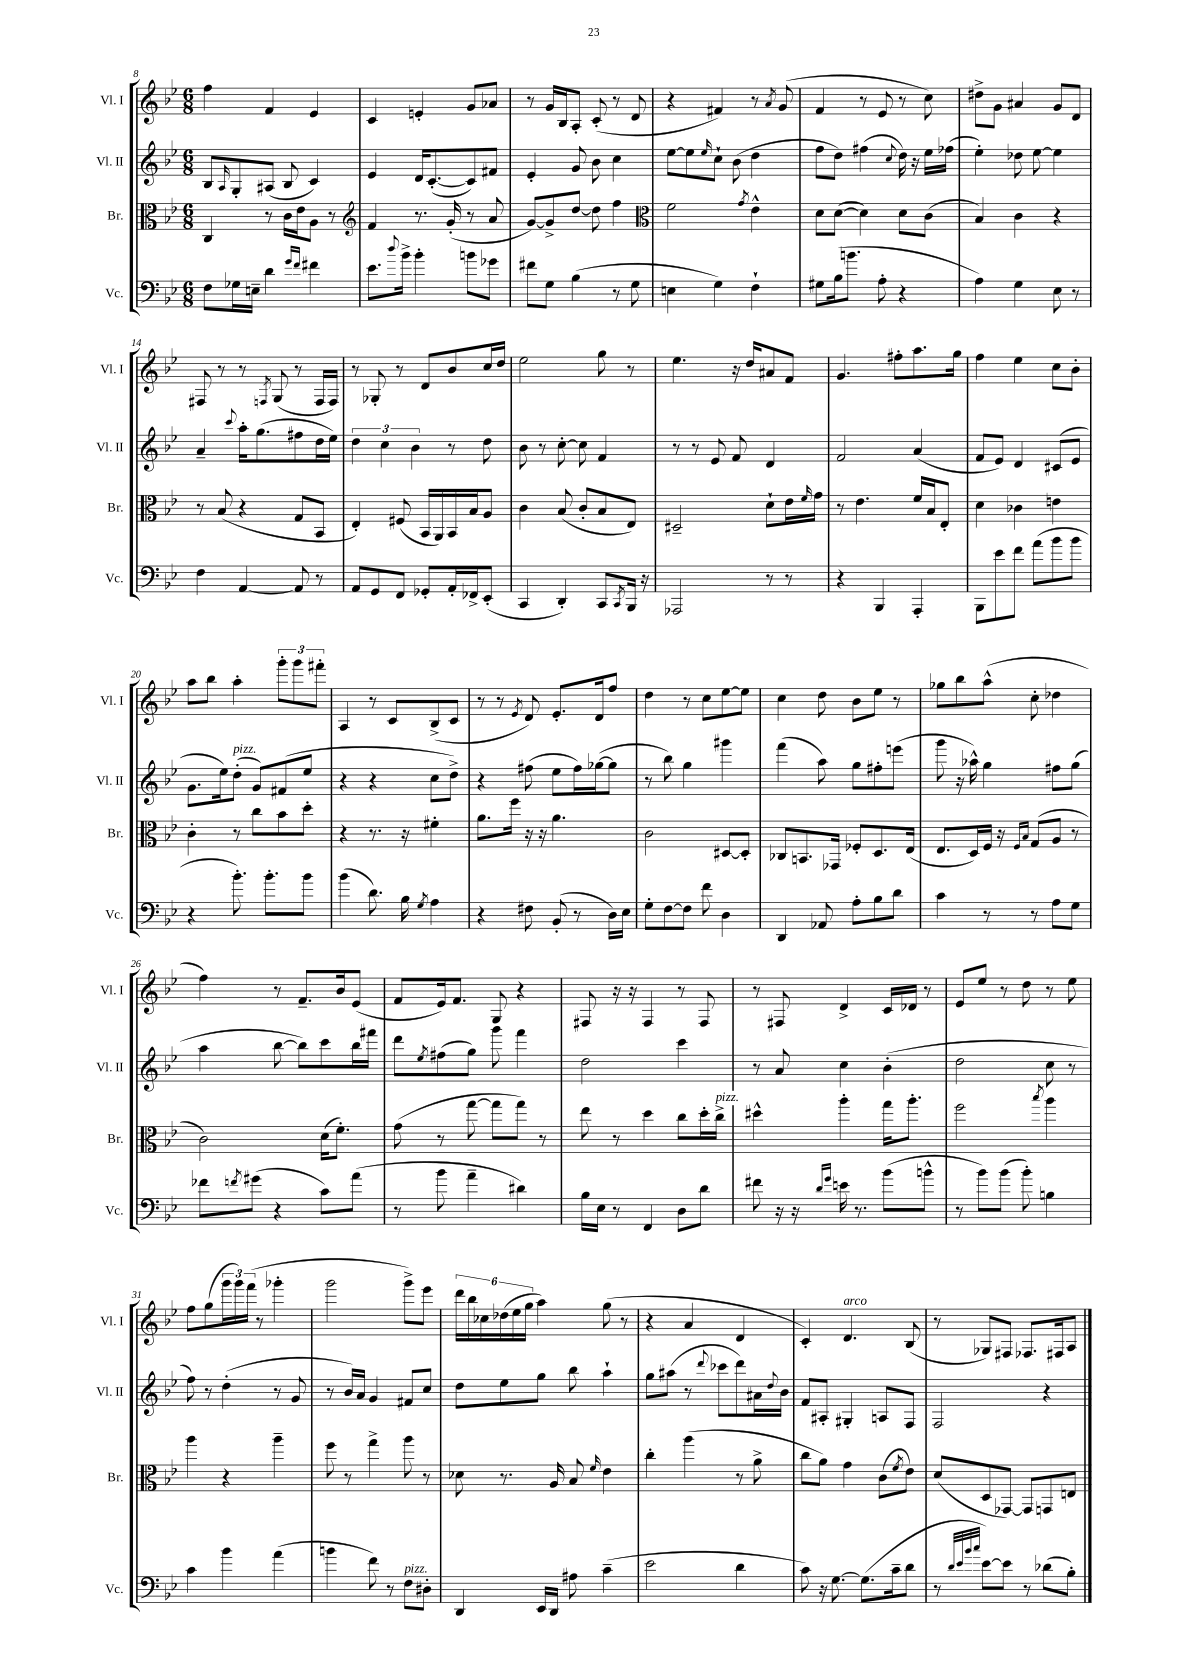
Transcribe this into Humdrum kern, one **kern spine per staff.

**kern	**kern	**kern	**kern
*part4	*part3	*part2	*part1
*staff4	*staff3	*staff2	*staff1
*I"Vc.	*I"Br.	*I"Vl. II	*I"Vl. I
*I'Vc.	*I'Br.	*I'Vl. II	*I'Vl. I
*clefF4	*clefC3	*clefG2	*clefG2
*k[b-e-]	*k[b-e-]	*k[b-e-]	*k[b-e-]
*M6/8	*M6/8	*M6/8	*M6/8
=8	=8	=8	=8
8F\L	4C/	8B-/L	4ff\
.	.	16qqA/	.
16G-X\L	.	8G'/	.
16En~\JJ	.	.	.
4d\	8r	(8A#X/J	4f/
.	16c\LL	8B-/	.
.	16e-\J	.	.
16qqg/LL	.	.	.
16qqf/JJ	.	.	.
4f#X\	8A\J	4c/)	4e-/
.	8r	.	.
=9	=9	=9	=9
*	*clefG2	*	*
8.e-\L	4f/	4e-/	4c/
8qqdd/	.	.	.
16b-^\Jk	.	.	.
4b-'\	8.r	16d/KL	4en'/
.	.	([8.c'/	.
.	(16g'/	.	.
8bn\L	8r	8c/])	8g/L
8g-X\J	8a/	8f#X/J	8a-X/J
=10	=10	=10	=10
8f#X\L	[8g/L)	4e-'/	8r
8G\J	8g^/]	.	16g/LL
.	.	.	16B-/J
(4B-\	[8dd/J	8g/	8A'/J
.	8dd\]	8b-\	(8c'/
8r	4ff\	4cc\	8r
8G\	.	.	8d/
=11	=11	=11	=11
*	*clefC3	*	*
4En\	2f\	[8ee-\L	4r
.	.	8ee-\]	.
.	.	16qqee-/	.
4G\)	.	8cc`\J	4f#X/)
.	.	(8b-\	.
.	8qg/	.	.
4F`\	4e-^^\	4dd\	8r
.	.	.	8qa/
.	.	.	(8g/
=12	=12	=12	=12
8G#X\L	8d\L	8ff\L	4f/
(16B-\k	([8d\J	8dd\J)	.
8.bn\J	.	.	.
.	4d\])	(4ff#X\	8r
8A'\	.	.	8e-/
.	.	8qqcc/	.
4r	8d\L	16dd\)	8r
.	.	16r	.
.	(8c\J	16ee-\LL	8cc\)
.	.	(16ff-X\JJ	.
=13	=13	=13	=13
4A\)	4B-/)	4ee-'\)	8dd#X^\L
.	.	.	8g\J
4G\	4c\	8dd-X\	4a#X/
.	.	[8ee-\	.
8E-\	4r	4ee-\]	8g/L
8r	.	.	8d/J
!!LO:LB:g=z
=14	=14	=14	=14
4F\	8r	4a~/	8F#X/
.	(8B-/	.	8r
.	.	8qqccc/	.
[4AA/	4r	16aa'\KL	8r
.	.	(8.gg\	.
.	.	.	8qFn/
.	.	.	(8G/
8AA/]	8G/L	8ff#X\	8r
8r	8BB-/J	16dd\L	16F/LL
.	.	16ee-\JJ)	16F/JJ)
=15	=15	=15	=15
8AA/L	4E-'/)	6dd\	8r
8GG/	.	.	8G-X'/
.	.	6cc\	.
8FF/J	(8F#X/	.	8r
.	.	6b-\	.
8GG-X'/L	16BB-/LL	.	8d/L
.	16AA/)	.	.
16AA'/L	16BB-/	8r	8b-/
16FF-X^/J	16B-/J	.	.
(8EE-'/J	8A/J	8dd\	16cc/L
.	.	.	16dd/JJ
=16	=16	=16	=16
4CC/	4c\	8b-\	2ee-\
.	.	8r	.
4DD'/)	(8B-/	[8cc'\	.
.	8c'/L	8cc\]	.
8CC/L	8B-/	4f/	8gg\
8qCC/	.	.	.
16BBB-/Jk	8E-/J)	.	8r
16r	.	.	.
=17	=17	=17	=17
2AAA-X/	2D#X~/	8r	4.ee-\
.	.	8r	.
.	.	8e-/	.
.	.	8f/	16r
.	.	.	16dd/KL
8r	8d`\L	4d/	8a#X/
8r	16e-\L	.	8f/J
.	16qqf/	.	.
.	16g\JJ	.	.
=18	=18	=18	=18
4r	8r	2f/	4.g/
.	4.e-\	.	.
4BBB-/	.	.	.
.	.	.	8ff#X'\L
4AAA'/	16f/LL	(4a/	8.aa\
.	16B-/J	.	.
.	8E-'/J	.	.
.	.	.	16gg\Jk
=19	=19	=19	=19
8BBB-\L	4d\	8f/L	4ff\
8e-\	.	8e-/J)	.
8f\J	4c-X\	4d/	4ee-\
(8a\L	.	.	.
8b-\	4en\	(8c#X/L	8cc\L
8b-\J	.	8e-/J	8b-'\J
!!LO:LB:g=z
=20	=20	=20	=20
4r	4c'\	8.g\L	8aa\L
.	.	.	8bb-\J
.	.	16ee-\k)	.
!	!	!LO:TX:a:i:t=pizz.	!
8.b-'\)	8r	(8dd'\J	4aa'\
.	8cc\L	8g/L)	.
8.b-'\L	.	.	.
.	8b-\	(8f#X/	12ggg'\L
.	.	.	12ggg\
8b-\J	8dd'\J	8ee-/J	.
.	.	.	12fff#X'\J
=21	=21	=21	=21
(4b-\	4r	4r	4A/
8.d\)	8.r	4r	8r
.	.	.	8c/L
16B-\	16r	.	.
8qG/	.	.	.
4A\	4f#X'\	8cc\L	(8B-^/
.	.	8dd^\J)	8c/J
=22	=22	=22	=22
4r	8.a\L	4r	8r
.	.	.	8r
.	16ff\Jk	.	.
.	.	.	8qe-/
8F#X\	16r	(8ff#X\	8d/)
.	16r	.	.
(8BB-'/	4.a\	8ee-\L	8.e-'/L
8r	.	16ff#\L)	.
.	.	([16gg-X\J	16d/k
16D\LL)	.	8gg-\J]	8ff/J
16E-\JJ	.	.	.
=23	=23	=23	=23
8G'\L	2c\	8r	4dd\
[8F\	.	8bb-\)	.
8F\J]	.	4gg\	8r
8f\	.	.	8cc\L
4D\	[8D#X/L	4ggg#X\	[8ee-\
.	8D#'/J]	.	8ee-\J]
=24	=24	=24	=24
4DD/	8C-X/L	(4fff\	4cc\
.	8.BBn/	.	.
8AA-X/	.	8aa\)	8dd\
.	16GG-X/Jk	.	.
8A'\L	8F-X'/L	8gg\L	8b-\L
8B-\	8.D/	8ff#X'\	8ee-\J
8d\J	.	(8eeen\J	8r
.	(16E-/Jk	.	.
=25	=25	=25	=25
4c\	8.E-/L	8ggg\	8gg-X\L
.	.	16r	8bb-\
.	16D/L)	16aa-X^^\)	.
8r	16F/JJ	4gg\	(8aa^^\J
.	16r	.	.
.	16qqF/LL	.	.
.	16qqB-/JJ	.	.
8r	(8G/L	.	8cc'\
8A\L	8A/J	8ff#X\L	4dd-X\
8G\J	8r	(8gg\J	.
!!LO:LB:g=z
=26	=26	=26	=26
8f-X\L	2c\)	4aa\	4ff\)
8qfn/	.	.	.
(8g#X\J	.	.	.
4r	.	[8bb-\	8r
.	.	8bb-\L])	8.f~/L
8c\L)	(16d\KL	8ccc\	.
.	8.f'\J)	.	16b-/k
(8a\J	.	16bb-\L	(8e-/J
.	.	16fff#X\JJ	.
=27	=27	=27	=27
8r	(8g\	8ddd\L	8f/L
.	.	8qee-/	.
8b-\	8r	(8ff#X\	16e-/k)
.	.	.	8.f/J
4a~\	[8gg\	8gg\J)	.
.	8gg\L]	8ggg\	8G/
4d#X\)	8gg\J)	4fff\	4r
.	8r	.	.
=28	=28	=28	=28
16B-\LL	8ee-\	2dd\	8F#X/
16E-\JJ	.	.	.
8r	8r	.	16r
.	.	.	16r
4FF/	4dd\	.	4F#/
8D\L	8cc\L	4ccc\	8r
8d\J	16dd'\L	.	8F#/
!	!LO:TX:a:i:t=pizz.	!	!
.	16cc^\JJ	.	.
=29	=29	=29	=29
8f#X\	4dd#X^^\	8r	8r
16r	.	8a/	8F#X/
16r	.	.	.
16qqd/LL	.	.	.
16qqg/JJ	.	.	.
16en\	4aa'\	4cc\	4d^/
8.r	.	.	.
(8b-\L	16gg\KL	(4b-'\	16c/LL
.	8.aa'\J	.	16d-X/JJ
8bn^^\J	.	.	8r
=30	=30	=30	=30
8r	2ff\	2dd\	8e-/L
8b-\L)	.	.	8ee-/J
(8b-\J	.	.	8r
8b-'\)	.	.	8dd\
.	8qbb-/	.	.
4Bn\	4aa\	8cc\	8r
.	.	8r	8ee-\
!!LO:LB:g=z
=31	=31	=31	=31
4c\	4aa\	8ff\)	8ff\L
.	.	8r	(8gg\
4b-\	4r	(4dd'\	24ggg\L
.	.	.	24ggg\)
.	.	.	(24fff\JJ
.	.	.	8r
(4a\	4aa~\	8r	4ggg-X'\
.	.	8g/	.
=32	=32	=32	=32
4bn\	8ff\	8r	2ggg\
.	8r	16b-/LL)	.
.	.	16a/JJ	.
8f\)	4gg^\	4g/	.
8r	.	.	.
!LO:TX:a:i:t=pizz.	!	!	!
8F\L	8aa\	8f#X/L	8ggg^\L)
8D#X'\J	8r	8cc/J	8eee-\J
=33	=33	=33	=33
4DD/	8d-X\	8dd\L	24ddd\LL
.	.	.	24bb-\
.	.	.	24cc-X\
.	8.r	8ee-\	(24dd-X\
.	.	.	24ee-\
.	.	.	24gg\JJ
16EE-/LL	.	8gg\J	4aa\)
16DD/JJ	16A/	.	.
8A#X\	8B-/	8bb-\	.
.	16qqf/	.	.
(4c~\	4e-\	4aa`\	(8gg\
.	.	.	8r
=34	=34	=34	=34
2e-\	4cc'\	8gg\L	4r
.	.	(8aa#X\J	.
.	(4aa\	8r	4a/
.	.	8qqddd/	.
.	.	8ccc-X\L	.
4d\	8r	8ddd\)	4d/
.	8a^\	16a#X\L	.
.	.	8qqdd/	.
.	.	16b-\JJ	.
=35	=35	=35	=35
8c\)	8cc\L	8f/L	4c'/)
16r	8a\J)	8A#X'/J	.
[8.G\	.	.	.
!	!	!	!LO:TX:a:i:t=arco
.	4g\	4G#X'/	4.d/
(8.G\L]	.	.	.
.	(8c\L	8An/L	.
16c~\k	.	.	.
.	8qf/	.	.
8d\J	8e-\J)	8F/J	(8B-/
=36	=36	=36	=36
8r	(8d/L	2F/	8r
32qqd/LLL	.	.	.
32qqe-/	.	.	.
32qqb-/	.	.	.
32qqcc/JJJ	.	.	.
[8e-\L)	8D/	.	8G-X/L)
8e-\J]	[8GG-X/J)	.	8F#X/J
8r	8GG-/L]	.	8.F-X/L
(8d-X\L	8GGn/	4r	.
.	.	.	16F#X/k
8B-'\J)	8En/J	.	8A/J
==	==	==	==
*-	*-	*-	*-
